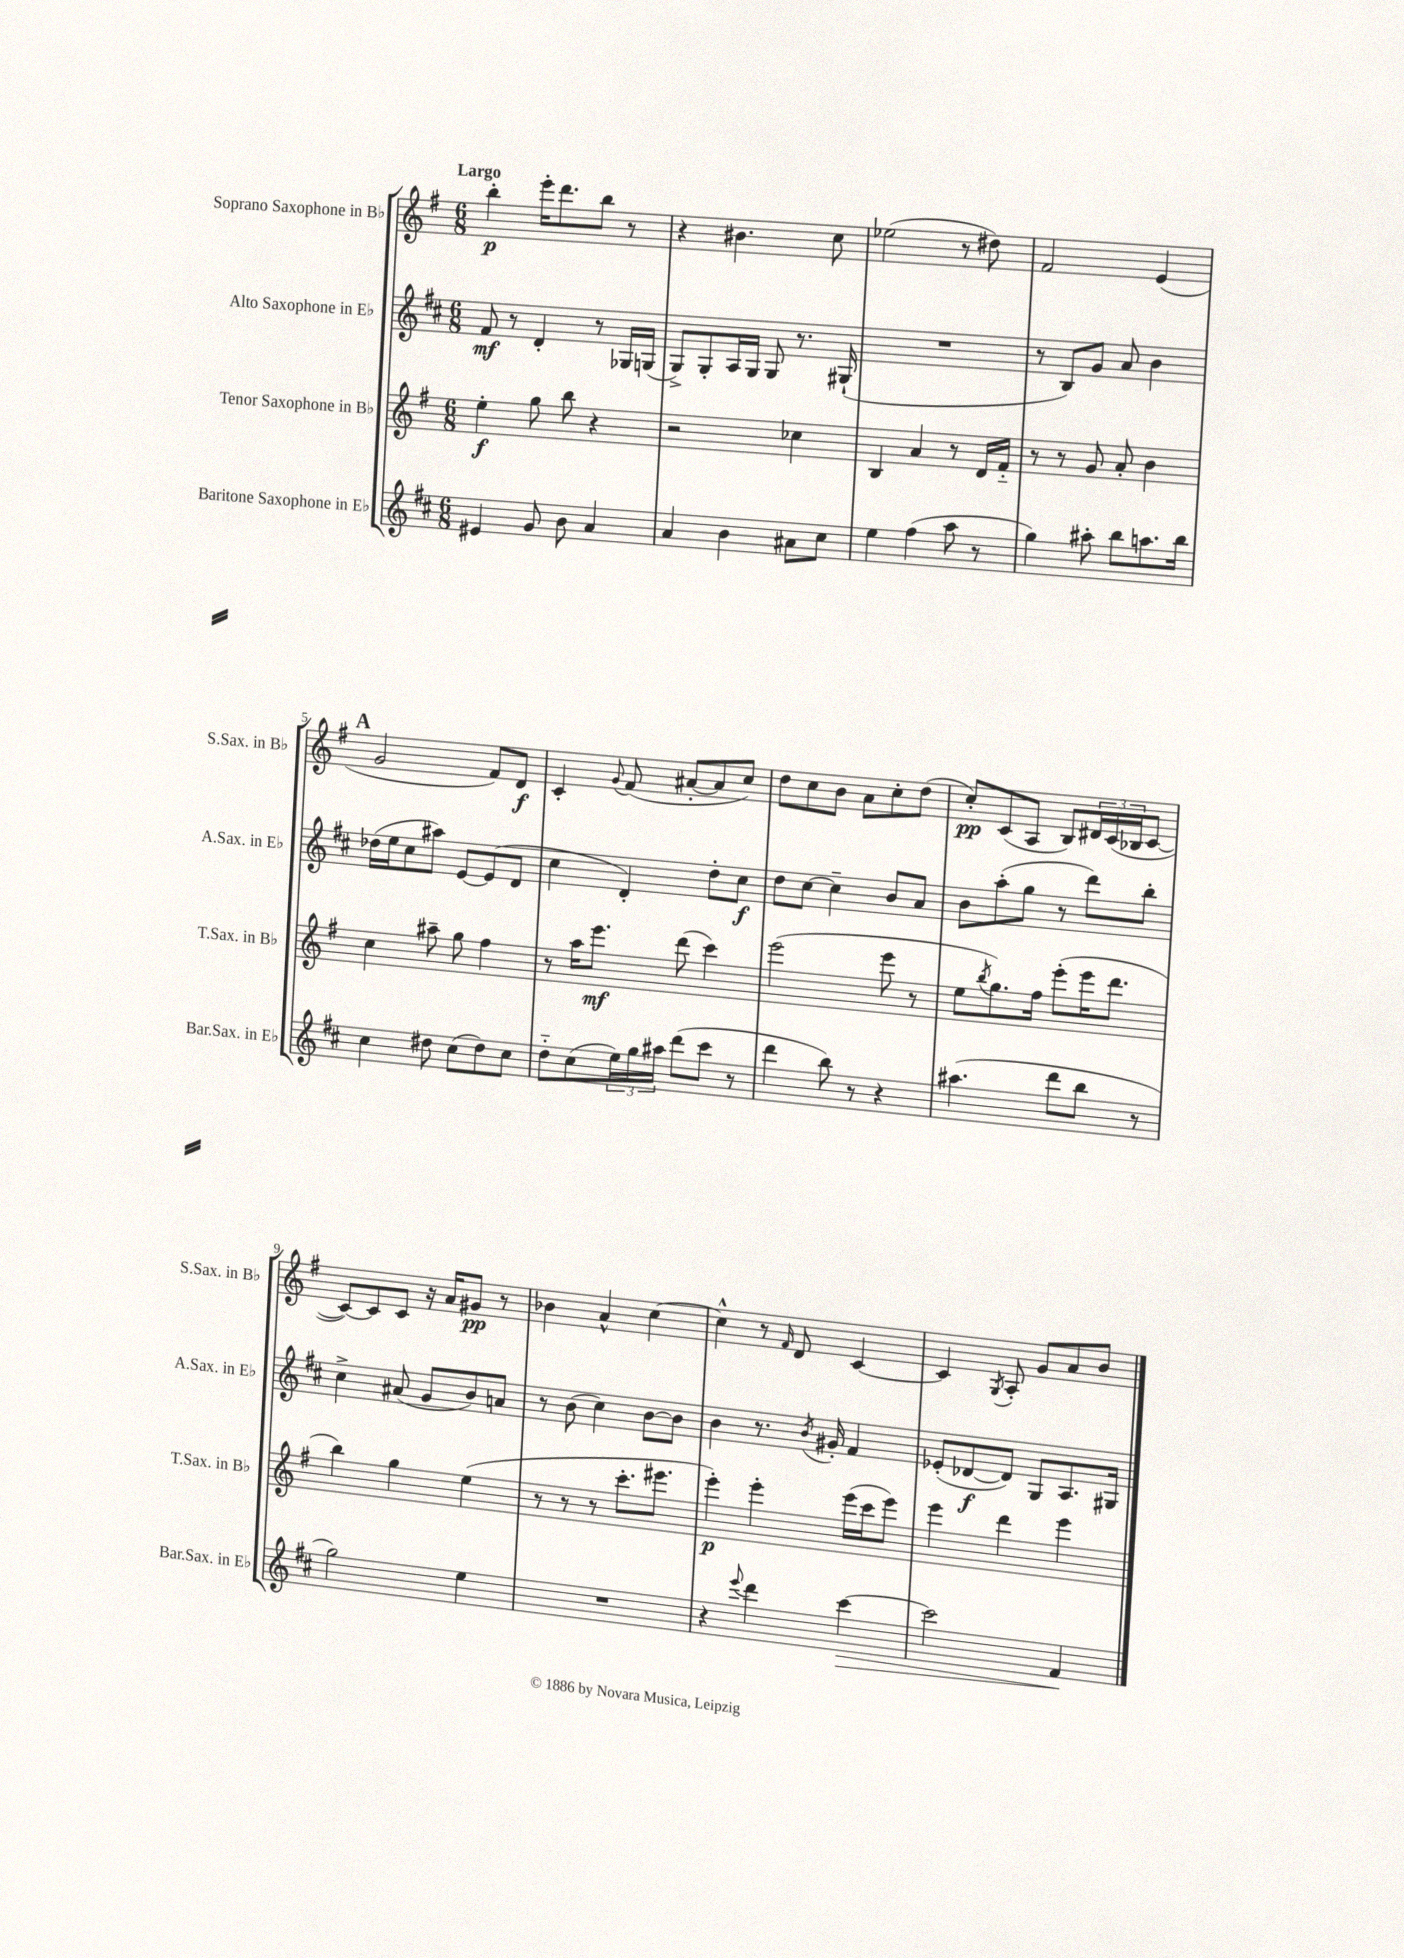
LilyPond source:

<<
\new StaffGroup <<
\new Staff = "s0" \with { instrumentName = "Soprano Saxophone in Bb" shortInstrumentName = "S.Sax. in Bb" } {
    \clef treble \key g \major \numericTimeSignature \time 6/8 \tempo "Largo"
    b''4-.\p e'''16-. d'''8. b''8 r8 |
    r4 bis'4. c''8 |
    ees''2( r8 dis''8) |
    fis'2 e'4( |
    \mark \markup { \bold "A" } g'2 fis'8) d'8\f |
    c'4-. \appoggiatura { g'8 } fis'8( ais'8~-. ais'8 c''8) |
    d''8 c''8 b'8 a'8 c''8-. d''8( |
    c''8-.\pp) c'8( a8 b8) \tuplet 3/2 { dis'16 c'16( bes16 } c'8~ |
    c'8~) c'8 c'8 r16 a'16 gis'8\pp r8 |
    bes'4 a'4-^ c''4~ |
    c''4-^ r8 \grace { fis'16 } d'8 c'4~ |
    c'4 \acciaccatura { g8 } a8-. g'8 a'8 b'8 \bar "|." |
}
\new Staff = "s1" \with { instrumentName = "Alto Saxophone in Eb" shortInstrumentName = "A.Sax. in Eb" } {
    \clef treble \key d \major \numericTimeSignature \time 6/8
    fis'8\mf r8 d'4-. r8 ges16 g16( |
    g8->) g8-. a16 g16 g8 r8. gis16-!( |
    R2. |
    r8 b8) g'8 a'8 b'4 |
    \mark \markup { \bold "A" } des''16( e''16 cis''8 ais''8) e'8~ e'8( d'8 |
    cis''4 d'4-.) d''8-. cis''8\f |
    d''8 cis''8~ cis''4-- b'8 a'8 |
    b'8 a''8-.( g''8 r8 d'''8) b''8-. |
    cis''4-> ais'8( g'8 b'8) a'8 |
    r8 b'8( cis''4) b'8~ b'8 |
    b'4 r8. \acciaccatura { b'8 } gis'16-. fis'4 |
    ees'8-.( des'8~\f des'8) g8 a8. gis16 \bar "|." |
}
\new Staff = "s2" \with { instrumentName = "Tenor Saxophone in Bb" shortInstrumentName = "T.Sax. in Bb" } {
    \clef treble \key g \major \numericTimeSignature \time 6/8
    e''4-.\f g''8 b''8 r4 |
    r2 ces''4 |
    b4 a'4 r8 d'16 fis'16-_ |
    r8 r8 g'8 a'8-. b'4 |
    \mark \markup { \bold "A" } c''4 ais''8-- g''8 fis''4 |
    r8 a''16 e'''8.\mf d'''8( c'''4) |
    e'''2( e'''8 r8 |
    e''8 \acciaccatura { b''8 } g''8.) fis''16 e'''8-.( e'''16 d'''8. |
    b''4) g''4 e''4( |
    r8 r8 r8 c'''8.-. eis'''8. |
    e'''4-.\p) e'''4-. e'''16( c'''16 e'''8) |
    e'''4 d'''4 e'''4 \bar "|." |
}
\new Staff = "s3" \with { instrumentName = "Baritone Saxophone in Eb" shortInstrumentName = "Bar.Sax. in Eb" } {
    \clef treble \key d \major \numericTimeSignature \time 6/8
    eis'4 g'8 b'8 a'4 |
    a'4 b'4 ais'8 cis''8 |
    e''4 fis''4( a''8 r8 |
    g''4) ais''8-. b''8 a''8. b''16 |
    \mark \markup { \bold "A" } cis''4 dis''8 cis''8( dis''8) cis''8 |
    d''8-_ cis''8( \tuplet 3/2 { e''16) g''16 ais''16 } d'''8( cis'''8 r8 |
    d'''4 b''8) r8 r4 |
    ais''4.( d'''8 b''8 r8 |
    g''2) e''4 |
    R2. |
    r4 \appoggiatura { e'''8 } d'''4 cis'''4~\> |
    cis'''2 fis'4\! \bar "|." |
}
>>
>>
